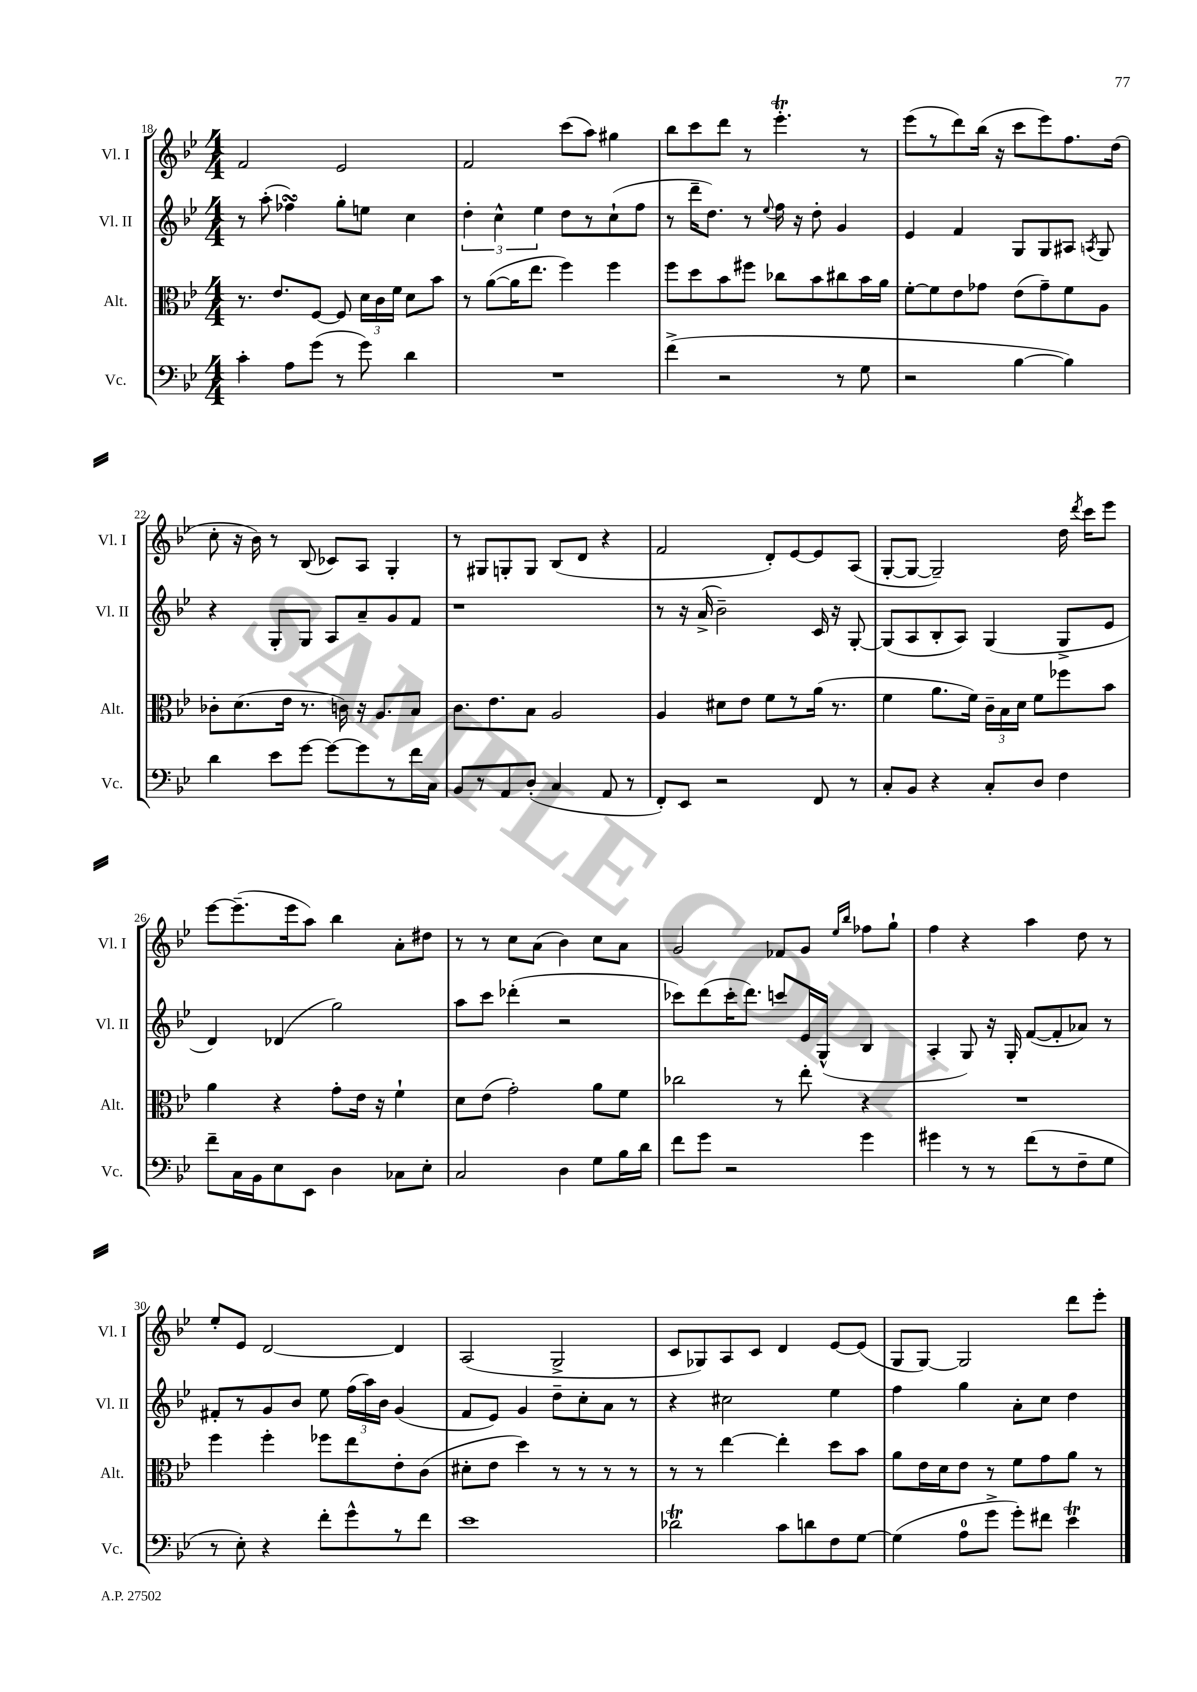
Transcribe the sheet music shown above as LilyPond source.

<<
\new StaffGroup <<
\new Staff = "s0" \with { instrumentName = "Vl. I" shortInstrumentName = "Vl. I" } {
    \clef treble \key bes \major \numericTimeSignature \time 4/4
    \autoBeamOff f'2 ees'2 |
    f'2 c'''8[( a''8]) gis''4 |
    bes''8[ c'''8 d'''8] r8 ees'''4.-.\trill r8 |
    ees'''8[( r8 d'''8) bes''16]( r16 c'''8[ ees'''8) f''8. d''16]( |
    c''8-. r16 bes'16) r8 bes8( ces'8[) a8] g4-. |
    r8 gis8[ g8-. g8] bes8[( d'8] r4 |
    f'2 d'8[-.) ees'8~ ees'8 a8]( |
    g8[~-. g8]~ g2--) d''16 \acciaccatura { d'''8 } c'''16[ ees'''8] |
    ees'''8[~ ees'''8.--( ees'''16 a''8]) bes''4 a'8[-. dis''8] |
    r8 r8 c''8[ a'8]( bes'4) c''8[ a'8] |
    g'2 fes'8[ g'8] \grace { ees''16[ bes''16] } fes''8[ g''8]-! |
    f''4 r4 a''4 d''8 r8 |
    ees''8[-. ees'8] d'2~ d'4 |
    a2( g2-> |
    c'8[ ges8) a8 c'8] d'4 ees'8[~ ees'8]( |
    g8[ g8]~) g2 d'''8[ ees'''8]-. \bar "|." |
}
\new Staff = "s1" \with { instrumentName = "Vl. II" shortInstrumentName = "Vl. II" } {
    \clef treble \key bes \major \numericTimeSignature \time 4/4
    \autoBeamOff r8 a''8-.( fes''4\turn) g''8[-. e''8] c''4 |
    \tuplet 3/2 { d''4-. c''4-^ ees''4 } d''8[ r8 c''8-!( f''8] |
    r8 d'''16[-- d''8.]) r8 \appoggiatura { ees''8 } f''16 r16 d''8-. g'4 |
    ees'4 f'4 g8[ g8 ais8] \acciaccatura { a8 } g8 |
    r4 g8[-. g8] a8[ a'8-- g'8 f'8] |
    r1 |
    r8 r16 a'16->( bes'2--) c'16 r16 g8~-. |
    g8[( a8 bes8-. a8]) g4( g8[-> ees'8] |
    d'4) des'4( g''2) |
    a''8[ c'''8] des'''4-.( r2 |
    ces'''8[) d'''8( ces'''16-. d'''8.]) c'''8[ ees'16 g16]-^( bes4 |
    a4-. g8) r16 g16-. f'8[~( f'8-. aes'8]) r8 |
    fis'8[-. r8 g'8 bes'8] ees''8 \tuplet 3/2 { f''16[( a''16) bes'16] } g'4( |
    f'8[ ees'8]) g'4 d''8[-- c''8-. a'8] r8 |
    r4 cis''2 ees''4 |
    f''4 g''4 a'8[-. c''8] d''4 \bar "|." |
}
\new Staff = "s2" \with { instrumentName = "Alt." shortInstrumentName = "Alt." } {
    \clef alto \key bes \major \numericTimeSignature \time 4/4
    \autoBeamOff r8. ees'8.[ f8]~ f8 \tuplet 3/2 { d'16[ c'16 f'16] } d'8[ bes'8] |
    r8 a'8[~( a'16 ees''8.] f''4) f''4 |
    f''8[ d''8 bes'8 fis''8] ces''8[ bes'8 cis''8 bes'16 a'16] |
    f'8[~-. f'8 ees'8 ges'8] ees'8[( ges'8--) f'8 a8] |
    ces'8[-. d'8.( ees'16] r8. c'16) r16 a8.[ bes8] |
    c'8.[ ees'8. bes8] a2 |
    a4 dis'8[ ees'8] f'8[ r8 a'16]( r8. |
    f'4 a'8.[ f'16]) \tuplet 3/2 { c'16[-- bes16 d'16] } f'8[ fes''8 bes'8] |
    a'4 r4 g'8[-. ees'16] r16 f'4-! |
    d'8[ ees'8]( g'2-.) a'8[ f'8] |
    ces''2 r8 ees''8-. r4 |
    R1 |
    f''4 f''4-. fes''8[ ees''8 ees'8-. c'8]( |
    dis'8[-. ees'8] d''4) r8 r8 r8 r8 |
    r8 r8 ees''4~ ees''4-. d''8[ bes'8] |
    a'8[ ees'16 d'16 ees'8] r8 f'8[ g'8 a'8] r8 \bar "|." |
}
\new Staff = "s3" \with { instrumentName = "Vc." shortInstrumentName = "Vc." } {
    \clef bass \key bes \major \numericTimeSignature \time 4/4
    \autoBeamOff c'4-. a8[ g'8]( r8 g'8) d'4 |
    R1 |
    f'4->( r2 r8 g8 |
    r2 bes4~ bes4) |
    d'4 ees'8[ g'8]~ g'8[~ g'8 r8 f'16 c16] |
    bes,8[ r8 a,8 d8]-.( c4 a,8 r8 |
    f,8[-.) ees,8] r2 f,8 r8 |
    c8[-. bes,8] r4 c8[-. d8] f4 |
    f'8[-- c16 bes,16 ees8 ees,8] d4 ces8[ ees8]-. |
    c2 d4 g8[ bes16 d'16] |
    f'8[ g'8] r2 g'4 |
    gis'4 r8 r8 f'8[( r8 f8-- g8] |
    r8 ees8-.) r4 f'8[-. g'8-^ r8 f'8] |
    ees'1 |
    des'2\trill c'8[ d'8 f8 g8]~ |
    g4( a8[-0 g'8]-> g'8[-.) fis'8] ees'4\trill \bar "|." |
}
>>
>>
\layout { \context { \Score currentBarNumber = #18 } }
